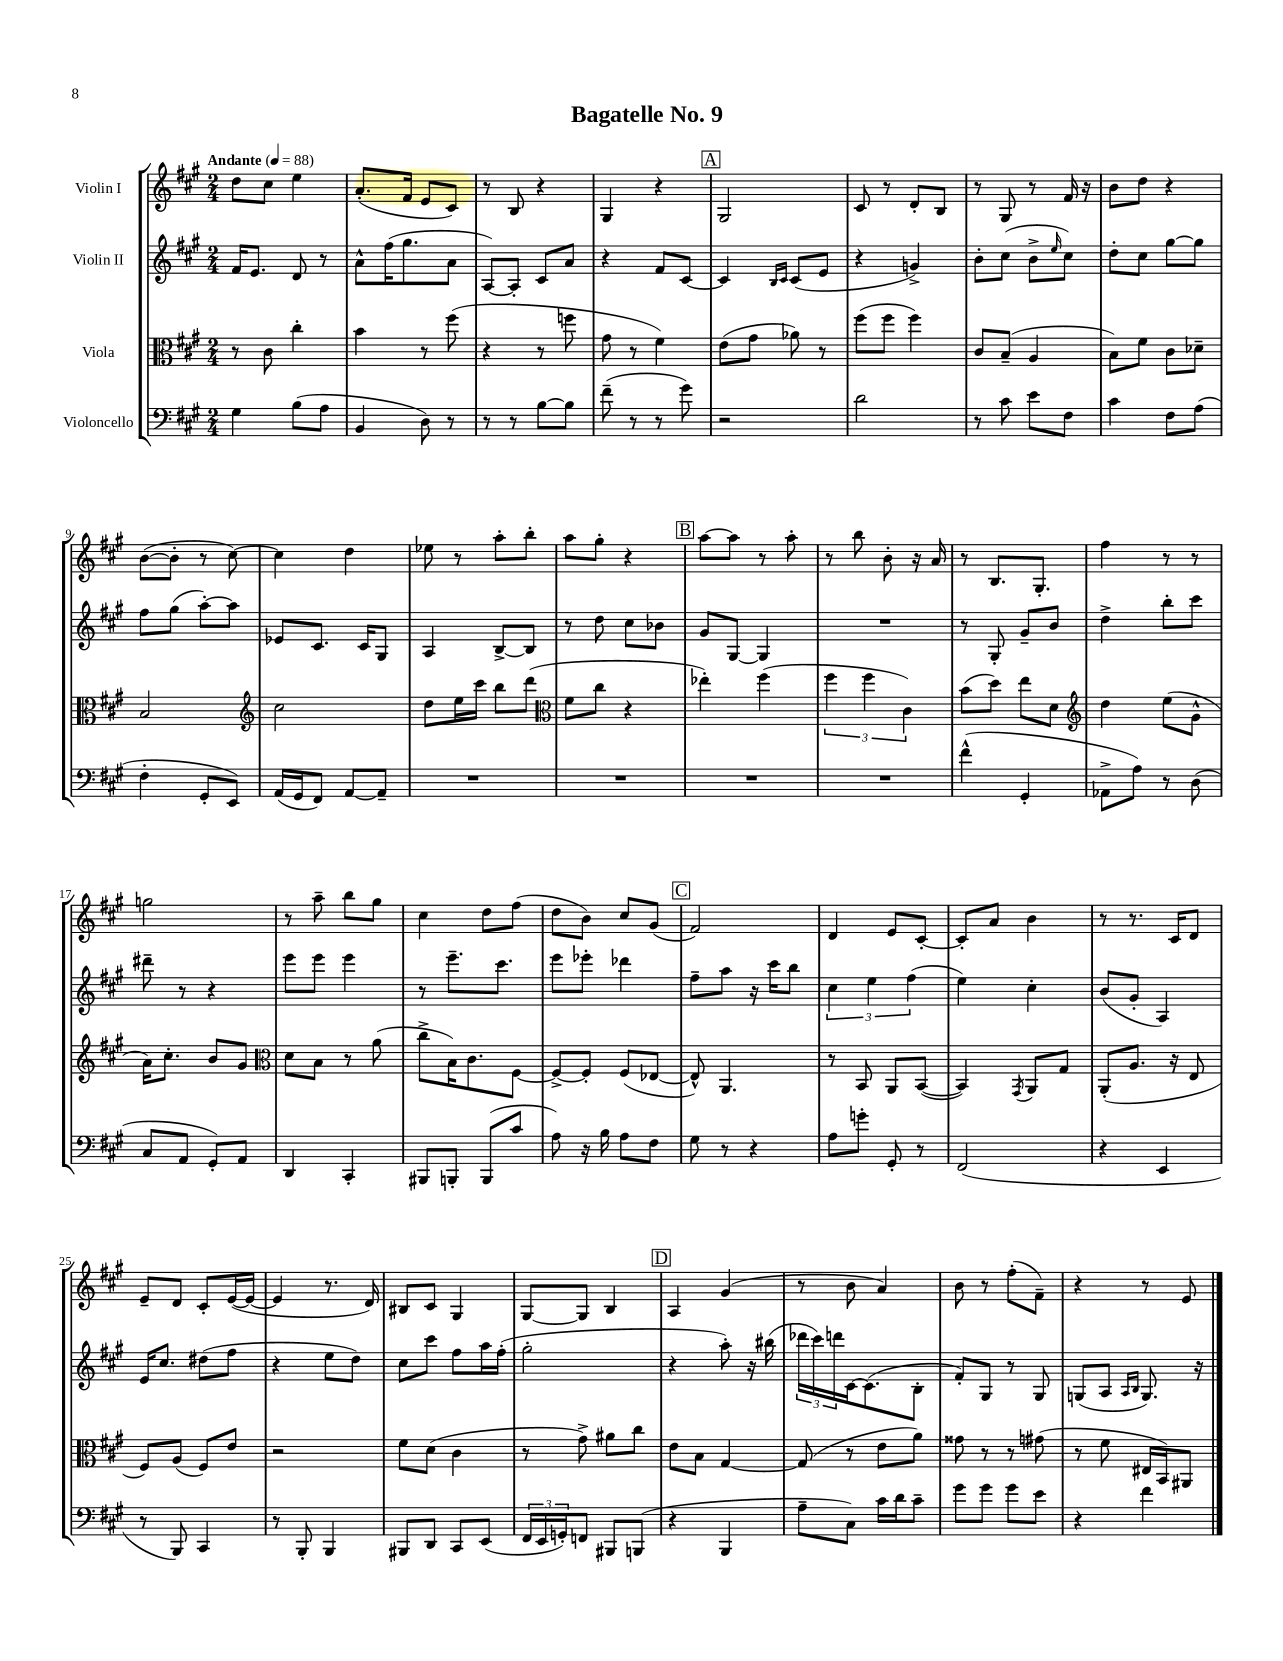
\header { title = "Bagatelle No. 9" }
<<
\new StaffGroup <<
\new Staff = "s0" \with { instrumentName = "Violin I" } {
    \clef treble \key a \major \numericTimeSignature \time 2/4 \tempo "Andante" 4 = 88
    d''8 cis''8 e''4 |
    a'8.-.( fis'16 e'8 cis'8) |
    r8 b8 r4 |
    gis4 r4 |
    \mark \markup { \box "A" } gis2 |
    cis'8 r8 d'8-. b8 |
    r8 gis8 r8 fis'16 r16 |
    b'8 d''8 r4 |
    b'8~( b'8-. r8 cis''8~) |
    cis''4 d''4 |
    ees''8 r8 a''8-. b''8-. |
    a''8 gis''8-. r4 |
    \mark \markup { \box "B" } a''8~ a''8 r8 a''8-. |
    r8 b''8 b'8-. r16 a'16 |
    r8 b8. gis8.-. |
    fis''4 r8 r8 |
    g''2 |
    r8 a''8-- b''8 gis''8 |
    cis''4 d''8 fis''8( |
    d''8 b'8) cis''8 gis'8( |
    \mark \markup { \box "C" } fis'2) |
    d'4 e'8 cis'8~-. |
    cis'8-. a'8 b'4 |
    r8 r8. cis'16 d'8 |
    e'8-- d'8 cis'8-. e'16~( e'16~ |
    e'4 r8. d'16) |
    bis8 cis'8 gis4 |
    gis8~ gis8 b4 |
    \mark \markup { \box "D" } a4 gis'4( |
    r8 b'8 a'4) |
    b'8 r8 fis''8-.( fis'8--) |
    r4 r8 e'8 \bar "|." |
}
\new Staff = "s1" \with { instrumentName = "Violin II" } {
    \clef treble \key a \major \numericTimeSignature \time 2/4
    fis'16 e'8. d'8 r8 |
    a'8-^ fis''16( gis''8. a'8 |
    a8~) a8-. cis'8 a'8 |
    r4 fis'8 cis'8~ |
    \mark \markup { \box "A" } cis'4 \grace { b16 cis'16 } cis'8( e'8 |
    r4 g'4->) |
    b'8-. cis''8( b'8-> \grace { e''16 } cis''8) |
    d''8-. cis''8 gis''8~ gis''8 |
    fis''8 gis''8( a''8~-.) a''8 |
    ees'8 cis'8. cis'16 gis8 |
    a4 b8~-> b8 |
    r8 d''8 cis''8 bes'8 |
    \mark \markup { \box "B" } gis'8 gis8~ gis4 |
    R2 |
    r8 gis8-. gis'8-- b'8 |
    d''4-> b''8-. cis'''8 |
    dis'''8-- r8 r4 |
    e'''8 e'''8 e'''4 |
    r8 e'''8.-- cis'''8. |
    e'''8 ees'''8-. des'''4 |
    \mark \markup { \box "C" } fis''8-- a''8 r16 cis'''16 b''8 |
    \tuplet 3/2 { cis''4 e''4 fis''4( } |
    e''4) cis''4-. |
    b'8( gis'8-. a4) |
    e'16 cis''8. dis''8( fis''8 |
    r4 e''8 d''8) |
    cis''8 cis'''8 fis''8 a''16 fis''16-.( |
    gis''2-. |
    \mark \markup { \box "D" } r4 a''8-.) r16 bis''16( |
    \tuplet 3/2 { des'''16 cis'''16) d'''16 } cis'16~ cis'8.( b8-. |
    fis'8-.) gis8 r8 gis8 |
    g8( a8 \grace { a16 b16 } g8.) r16 \bar "|." |
}
\new Staff = "s2" \with { instrumentName = "Viola" } {
    \clef alto \key a \major \numericTimeSignature \time 2/4
    r8 cis'8 cis''4-. |
    b'4 r8 fis''8( |
    r4 r8 f''8 |
    gis'8 r8 fis'4) |
    \mark \markup { \box "A" } e'8( gis'8 aes'8) r8 |
    fis''8( fis''8 fis''4) |
    cis'8 b8--( a4 |
    b8) fis'8 cis'8 des'8-- |
    b2 |
    \clef treble cis''2 |
    d''8 e''16 cis'''16 b''8 d'''8( |
    \clef alto fis'8 cis''8 r4 |
    \mark \markup { \box "B" } ees''4-.) fis''4( |
    \tuplet 3/2 { fis''4 fis''4 cis'4) } |
    b'8( d''8) e''8 d'8 |
    \clef treble d''4 e''8( gis'8-^ |
    a'16) cis''8.-. b'8 gis'8 |
    \clef alto d'8 b8 r8 a'8( |
    cis''8-> b16) cis'8. fis8~ |
    fis8~-> fis8-. fis8( ees8~ |
    \mark \markup { \box "C" } ees8-^) a,4. |
    r8 b,8 a,8 b,8~( |
    b,4) \acciaccatura { gis,8 } a,8 gis8 |
    a,8-.( a8. r16 e8 |
    fis8) a8( fis8) e'8 |
    r2 |
    fis'8 d'8( cis'4 |
    r8 gis'8->) ais'8 cis''8 |
    \mark \markup { \box "D" } e'8 b8 gis4~ |
    gis8( r8 e'8 a'8) |
    gisis'8 r8 r8 gis'8( |
    r8 fis'8 eis16 b,16) ais,8 \bar "|." |
}
\new Staff = "s3" \with { instrumentName = "Violoncello" } {
    \clef bass \key a \major \numericTimeSignature \time 2/4
    gis4 b8( a8 |
    b,4 d8) r8 |
    r8 r8 b8~ b8 |
    fis'8--( r8 r8 gis'8) |
    \mark \markup { \box "A" } r2 |
    d'2 |
    r8 cis'8 e'8 fis8 |
    cis'4 fis8 a8( |
    fis4-. gis,8-. e,8) |
    a,16( gis,16 fis,8) a,8~ a,8-- |
    R2 |
    R2 |
    \mark \markup { \box "B" } R2 |
    R2 |
    fis'4-^( gis,4-. |
    aes,8-> a8) r8 d8( |
    cis8 a,8 gis,8-.) a,8 |
    d,4 cis,4-. |
    bis,,8 b,,8-. b,,8( cis'8 |
    a8) r16 b16 a8 fis8 |
    \mark \markup { \box "C" } gis8 r8 r4 |
    a8 g'8-. gis,8-. r8 |
    fis,2( |
    r4 e,4 |
    r8 b,,8) cis,4 |
    r8 b,,8-. b,,4 |
    bis,,8 d,8 cis,8 e,8( |
    \tuplet 3/2 { fis,16 e,16 g,16-.) } f,8 bis,,8 b,,8( |
    \mark \markup { \box "D" } r4 b,,4 |
    a8-- cis8) cis'16 d'16 cis'8-- |
    gis'8 gis'8 gis'8 e'8 |
    r4 fis'4 \bar "|." |
}
>>
>>
